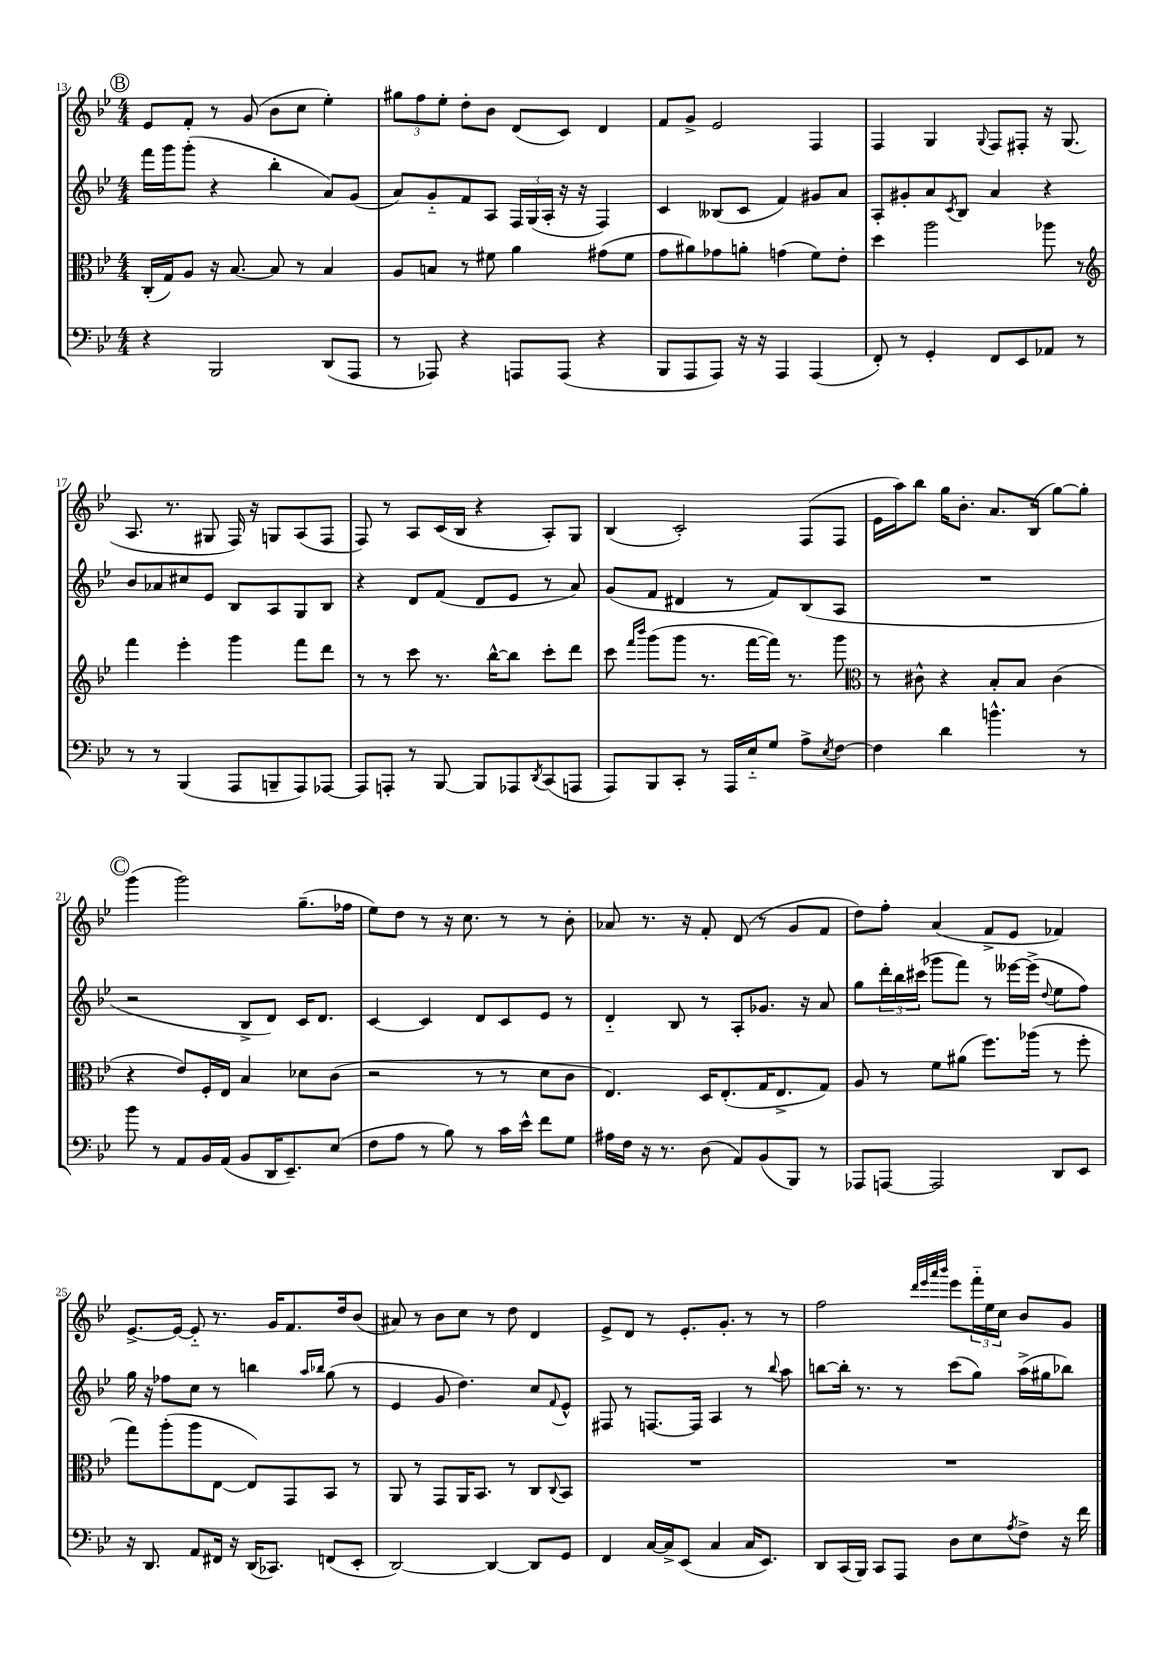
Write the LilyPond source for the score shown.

<<
\new StaffGroup <<
\new Staff = "s0" {
    \clef treble \key bes \major \numericTimeSignature \time 4/4
    \mark \markup { \circle "B" } ees'8 f'8-. r8 g'8( bes'8 c''8 ees''4-.) |
    \tuplet 3/2 { gis''8 f''8 ees''8-. } d''8-. bes'8 d'8( c'8) d'4 |
    f'8 g'8-> ees'2 f4 |
    f4 g4 \appoggiatura { g8 } f8 fis8-. r16 g8.( |
    a8. r8. gis8 f16) r16 g8 a8( f8 |
    f8) r8 a8 c'16( bes16 r4 a8-.) g8 |
    bes4( c'2-.) f8( f8 |
    ees'16 a''16) bes''8 g''16 bes'8.-. a'8. bes16( g''8~) g''8-. |
    \mark \markup { \circle "C" } g'''4( g'''2) g''8.--( fes''16 |
    ees''8) d''8 r8 r16 c''8. r8 r8 bes'8-. |
    aes'8 r8. r16 f'8-. d'8( r8 g'8 f'8 |
    d''8) f''8-. a'4( f'8-> ees'8 fes'4) |
    ees'8.~-> ees'16~ ees'8-_ r8. g'16 f'8. d''16 bes'8( |
    ais'8) r8 bes'8 c''8 r8 d''8 d'4 |
    ees'8-> d'8 r8 ees'8.-. g'8.-. r8 r8 |
    f''2 \grace { d'''32 ees'''32 a'''32 bes'''32 } ees'''8 \tuplet 3/2 { f'''16-_ ees''16 c''16 } bes'8 g'8 \bar "|." |
}
\new Staff = "s1" {
    \clef treble \key bes \major \numericTimeSignature \time 4/4
    \mark \markup { \circle "B" } f'''16 g'''16 g'''8-.( r4 bes''4-. a'8) g'8( |
    a'8) g'8-_ f'8 a8 \tuplet 3/2 { f16 g16( a16-. } r16 r16 f4) |
    c'4 beses8( c'8 f'4) gis'8 a'8 |
    a8-. gis'8-. a'8 \acciaccatura { c'8 } bes8 a'4 r4 |
    bes'8 aes'8 cis''8 ees'8 bes8 a8 g8 bes8 |
    r4 d'8 f'8( d'8 ees'8 r8 a'8) |
    g'8( f'8 dis'4 r8 f'8) bes8( a8 |
    R1 |
    \mark \markup { \circle "C" } r2 bes8-> d'8) c'16 d'8. |
    c'4~ c'4 d'8 c'8 ees'8 r8 |
    d'4-_ bes8 r8 a8-. ges'8. r16 a'8 |
    g''8 \tuplet 3/2 { d'''16-. bes''16 cis'''16( } ges'''8 f'''8) r8 eeses'''16~ eeses'''16->( \appoggiatura { d''8 } ees''8 f''8) |
    g''16 r16 fes''8 c''8 r8 b''4 \grace { a''16 bes''16 } g''8( r8 |
    ees'4 g'8 d''4.) c''8 \appoggiatura { f'8 } ees'8-^ |
    fis8 r8 f8.~ f16 a4 r8 \appoggiatura { bes''8 } a''8 |
    b''8~ b''16-. r8. r8 c'''8( g''8) a''16->( gis''16 bes''8) \bar "|." |
}
\new Staff = "s2" {
    \clef alto \key bes \major \numericTimeSignature \time 4/4
    \mark \markup { \circle "B" } c16-.( g16) a8 r16 bes8.~ bes8 r8 bes4 |
    a8 b8 r8 fis'8 a'4 gis'8( fis'8 |
    g'8 ais'8) ges'8 a'8-. g'4( f'8) ees'8-. |
    d''4 a''2 aes''8 r8 |
    \clef treble f'''4 ees'''4-. g'''4 f'''8 d'''8 |
    r8 r8 c'''8 r8. bes''16~-^ bes''8 c'''8-. d'''8 |
    c'''8 \grace { f'''16 bes'''16 } g'''8( g'''8 r8. f'''16~ f'''16) r8. g'''8 |
    \clef alto r8 cis'8-^ r4 bes8-. bes8 cis'4( |
    \mark \markup { \circle "C" } r4 ees'8) f16-. ees16 bes4 des'8 c'8( |
    r2 r8 r8 d'8 c'8 |
    ees4.) d16 ees8.-.( g16 ees8.-> g8) |
    a8 r8 f'8 ais'8( f''8.) aes''16( r8 f''8-. |
    g''8) a''8-.( a''8 ees8~ ees8) g,8 bes,8 r8 |
    a,8 r8 g,8 a,16 bes,8. r8 c8 \appoggiatura { c8 } bes,8 |
    R1 |
    R1 \bar "|." |
}
\new Staff = "s3" {
    \clef bass \key bes \major \numericTimeSignature \time 4/4
    \mark \markup { \circle "B" } r4 bes,,2 d,8( a,,8 |
    r8 aes,,8) r4 a,,8 a,,8( r4 |
    bes,,8 a,,8 a,,8) r16 r16 a,,4 a,,4( |
    f,8-.) r8 g,4-. f,8 ees,8 aes,8 r8 |
    r8 r8 bes,,4( a,,8 b,,8-- a,,8) aes,,8~ |
    aes,,8 a,,8-. r8 bes,,8~ bes,,8 aes,,8 \acciaccatura { d,8 } c,8( a,,8 |
    a,,8) bes,,8 c,8-. r8 a,,16 ees16-_ g8 a8-> \acciaccatura { ees8 } f8~ |
    f4 d'4 b'4.-^ r8 |
    \mark \markup { \circle "C" } bes'8 r8 a,8 bes,16 a,16( bes,8 d,16 ees,8.--) ees8( |
    f8 a8 r8 bes8) r8 c'16 ees'16-^ f'8 g8 |
    ais16 f16 r16 r8. d8( a,8) bes,8( bes,,8) r8 |
    aes,,8 a,,8~ a,,2 d,8 ees,8 |
    r16 d,8. a,8 fis,16 r16 d,16( ces,8.) f,8( ees,8-. |
    d,2~) d,4~ d,8 g,8 |
    f,4 c16~ c16-> ees,8( c4 c16 ees,8.) |
    d,8 c,16( bes,,16) c,8 a,,8 d8 ees8 \acciaccatura { a8 } f8-> r16 f'16 \bar "|." |
}
>>
>>
\layout { \context { \Score currentBarNumber = #13 } }
